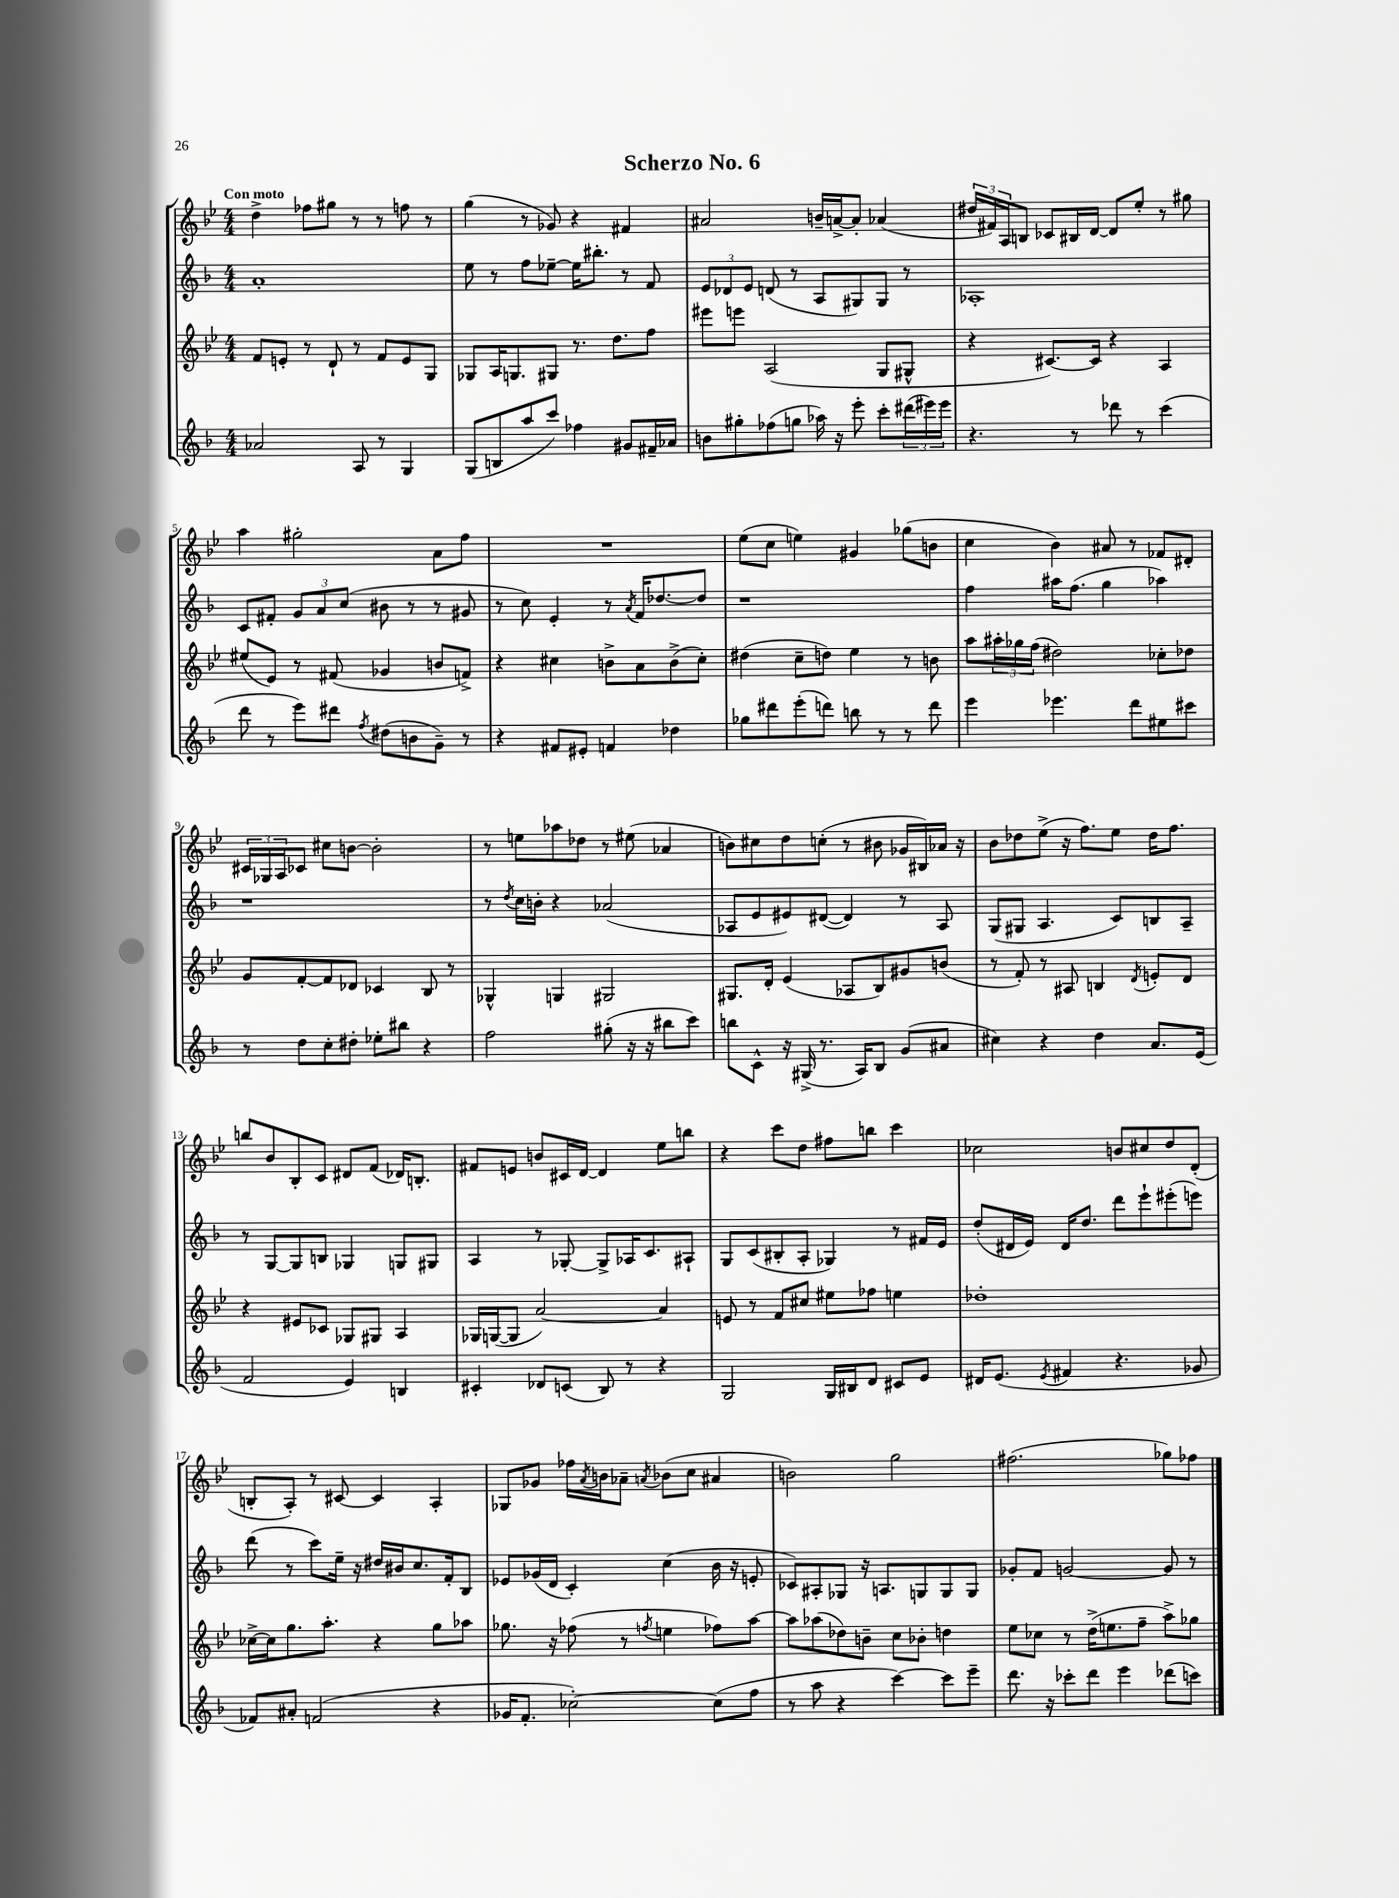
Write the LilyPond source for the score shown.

\header { title = "Scherzo No. 6" }
<<
\new StaffGroup <<
\new Staff = "s0" {
    \clef treble \key bes \major \numericTimeSignature \time 4/4 \tempo "Con moto"
    d''4-> fes''8 gis''8 r8 r8 f''8 r8 |
    g''4( r8 ges'8) r4 fis'4 |
    ais'2 b'16-- a'16~-> a'8-. aes'4( |
    \tuplet 3/2 { dis''16 fis'16) a16 } b8 ces'8 bis16 d'16~ d'8 ees''8-. r8 gis''8 |
    a''4 gis''2-. a'8 f''8 |
    R1 |
    ees''8( c''8 e''4) gis'4 ges''8( b'8 |
    c''4 bes'4) ais'8 r8 fes'8 dis'8-. |
    \tuplet 3/2 { cis'16 ges16 a16 } ces'8 cis''8 b'8~ b'2-. |
    r8 e''8 aes''8 des''8 r8 eis''8( aes'4 |
    b'8) cis''8 d''8 c''8-.( r8 bis'8 ges'16 bis16) aes'16 r16 |
    bes'8 des''8 ees''8->( r16 f''8.) ees''8 des''16 f''8. |
    b''8 bes'8 bes8-. c'8 dis'8 f'8( des'16) b8.-. |
    fis'8 e'8 b'8 cis'16 d'16~ d'4 ees''8 b''8 |
    r4 c'''8 d''8 fis''8 b''8 c'''4 |
    ces''2 b'8 cis''8 d''8 d'8-.( |
    b8-. a8-.) r8 cis'8~ cis'4 a4-. |
    ges8 ges'8 fes''16 \acciaccatura { a'8 } b'16 aes'8-- \acciaccatura { a'8 } bes'8( c''8 ais'4 |
    b'2) g''2 |
    fis''2.( ges''8) fes''8 \bar "|." |
}
\new Staff = "s1" {
    \clef treble \key f \major \numericTimeSignature \time 4/4
    a'1-. |
    e''8 r8 f''8 ees''8~-- ees''16 bis''8.-. r8 f'8 |
    \tuplet 3/2 { e'8 des'8 e'8 } d'8( r8 a8 gis8) gis8 r8 |
    aes1-. |
    c'8 fis'8-. \tuplet 3/2 { g'8 a'8 c''8( } bis'8 r8 r8 gis'8 |
    r8 c''8) e'4-. r8 \acciaccatura { a'8 } f'16 des''8.~ des''8 |
    r1 |
    f''4 ais''16 f''8.( g''4 aes''4) |
    r1 |
    r8 \acciaccatura { d''8 } c''16 b'16-. r4 aes'2( |
    aes8 e'8 eis'8) dis'8~( dis'4) r8 aes8 |
    g8( gis8 a4. c'8) b8 a8-- |
    r8 g8~ g8 b8 ges4 g8 gis8 |
    a4 r8 ges8~-. ges8-> aes16 c'8. ais8-! |
    g8 c'8( bis8-. a8-. ges4) r8 fis'16 e'16 |
    d''8-.( dis'16 e'16) dis'16 d''8. d'''8 e'''8-! eis'''8-.( e'''8) |
    d'''8( r8 c'''8) e''16-- r16 dis''16 bis'16 c''8. f'16-. bes8 |
    ees'8 ges'16( d'16 c'4-.) c''4( bes'16 r16 e'8-. |
    ces'8) ais8-. ges8 r16 a8. g8 g8 g8 |
    ges'8-. f'8 g'2~ g'8 r8 \bar "|." |
}
\new Staff = "s2" {
    \clef treble \key bes \major \numericTimeSignature \time 4/4
    f'8 e'8-. r8 d'8-! r8 f'8 e'8 g8 |
    ges8 a16 g8. gis8 r8. d''8. f''8 |
    eis'''8 e'''8 a2( g8 gis8-^ |
    r4 cis'8.~) cis'16 r4 a4 |
    eis''8( ees'8) r8 fis'8( ges'4 b'8 f'8->) |
    r4 cis''4 b'8-> a'8 b'8->( cis''8-.) |
    dis''4( c''8-- d''8) ees''4 r8 b'8 |
    a''8 \tuplet 3/2 { ais''16-. ges''16 f''16( } dis''2) ces''8-. des''8 |
    g'8 f'8~-. f'8 des'8 ces'4 bes8 r8 |
    ges4-^ g4 gis2 |
    gis8. d'16-. ees'4( aes8 bes8) gis'8 b'8( |
    r8 f'8-.) r8 ais8 b4 \acciaccatura { d'8 } e'8-. d'8 |
    r4 eis'8 ces'8 ges8 gis8 a4 |
    ges16 g16~( g8 a'2~) a'4 |
    e'8 r8 f'8 cis''8 eis''8 fes''8 e''4 |
    des''1-. |
    ces''16~-> ces''16 g''8. a''8.-. r4 g''8 aes''8 |
    ges''8. r16 fes''8( r8 \acciaccatura { f''8 } e''4 fes''8) a''8~ |
    a''8 aes''8( des''8) b'8-- c''8 bes'8-. d''4 |
    ees''8 ces''8 r8 d''16->( e''8. f''8-- a''8->) ges''8 \bar "|." |
}
\new Staff = "s3" {
    \clef treble \key f \major \numericTimeSignature \time 4/4
    aes'2 a8 r8 g4 |
    g8( b8 a''8 c'''8) fes''4 gis'8 fis'16-- aes'16 |
    b'8 gis''8-. fes''8( g''8 aes''16) r16 e'''8-. c'''8-. \tuplet 3/2 { dis'''16( eis'''16) eis'''16 } |
    r4. r8 des'''8 r8 c'''4( |
    d'''8 r8 e'''8) dis'''8 \acciaccatura { f''8 } dis''8( b'8 g'8--) r8 |
    r4 fis'8 eis'8-. f'4 des''4 |
    ges''8 dis'''8 e'''8-.( d'''8) b''8 r8 r8 d'''8 |
    e'''4 ees'''4. d'''8 eis''8 cis'''8 |
    r8 d''8 c''8-. dis''8-. ees''8-. bis''8 r4 |
    f''2 gis''8-.( r16 r16 bis''8 c'''8) |
    b''8 c'8-^ r16 gis16->( r8. a16) bes8 g'8( ais'8 |
    cis''4) r4 d''4 a'8. e'16( |
    f'2 e'4) b4 |
    cis'4-. des'8 c'8( bes8) r8 r4 |
    g2 g16 bis16 d'8 cis'8 e'8 |
    dis'16 e'8.( \acciaccatura { e'8 } fis'4 r4. ges'8 |
    fes'8) ais'8-. f'2( r4 |
    ges'16 f'8.-. ces''2~-.) ces''8( f''8 |
    r8 a''8 r4 c'''4~) c'''8 e'''8-- |
    d'''8. r16 ces'''8-. d'''8 e'''4 des'''8( c'''8) \bar "|." |
}
>>
>>
